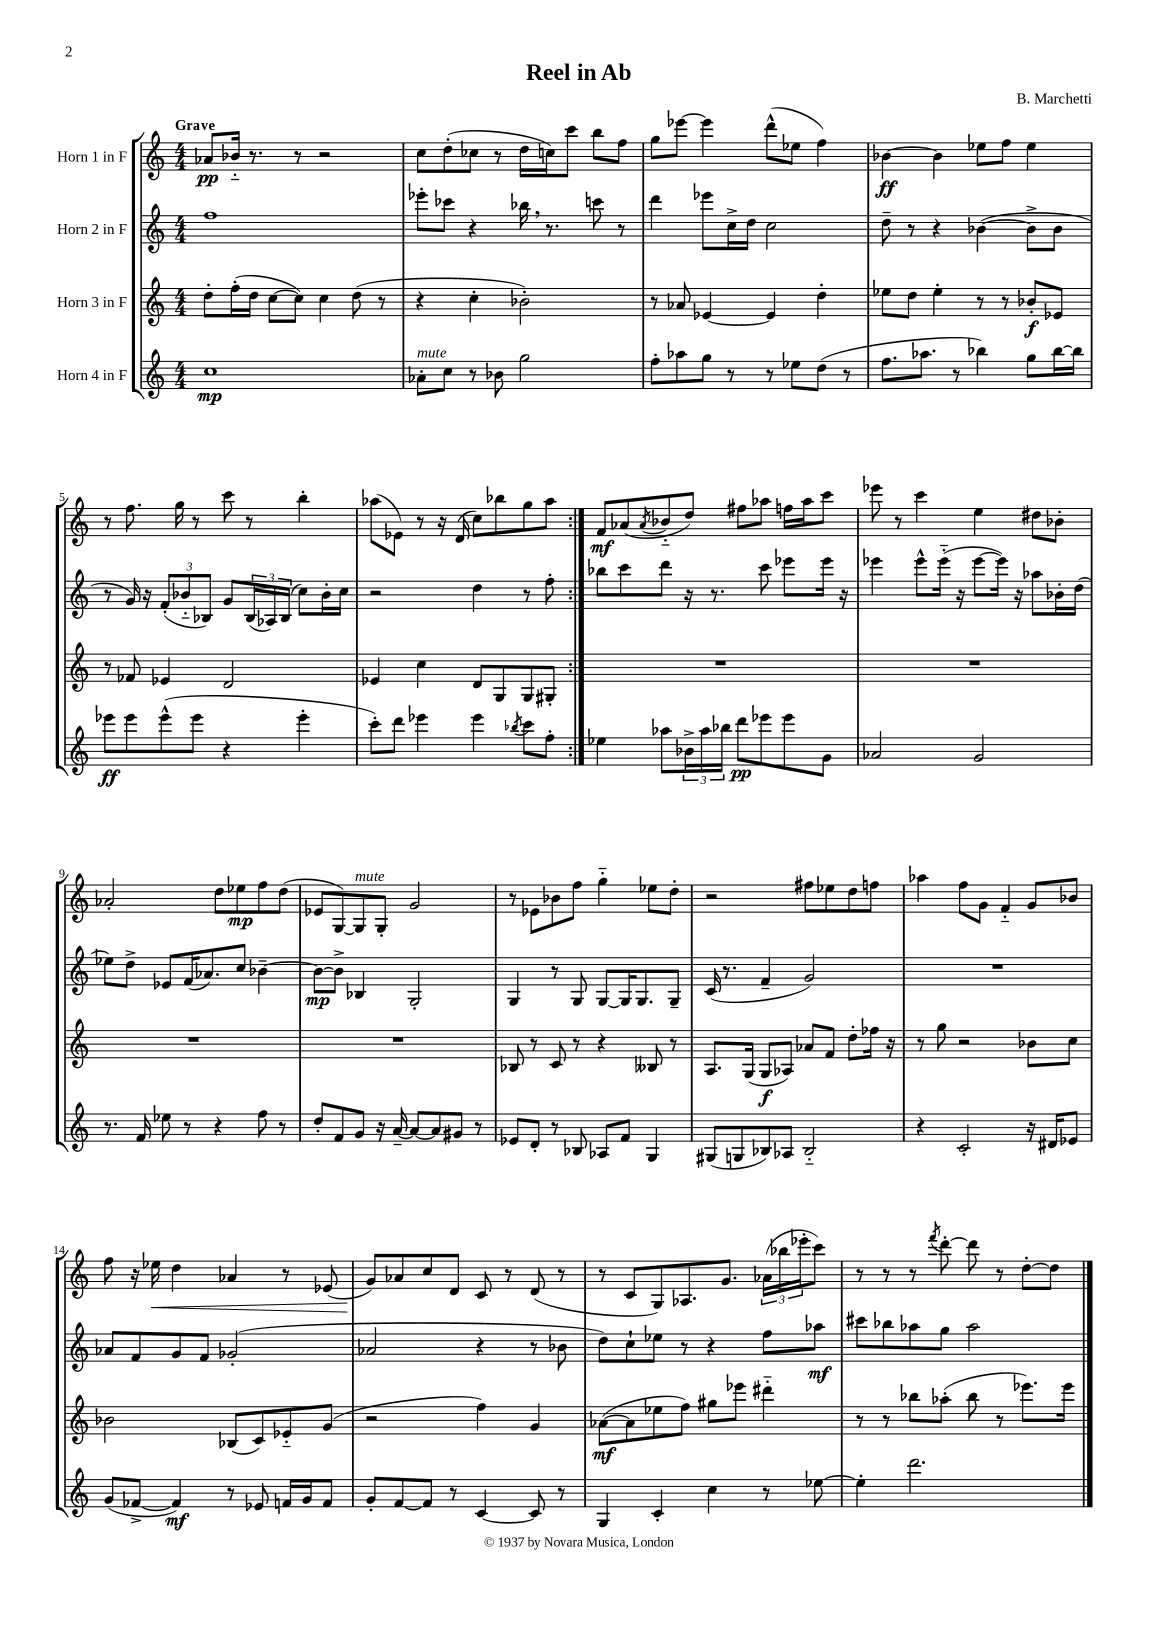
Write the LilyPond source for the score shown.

\header { title = "Reel in Ab" composer = "B. Marchetti" }
<<
\new StaffGroup <<
\new Staff = "s0" \with { instrumentName = "Horn 1 in F" } {
    \clef treble \key c \major \numericTimeSignature \time 4/4 \tempo "Grave"
    \repeat volta 2 { aes'8\pp bes'16-_ r8. r8 r2 |
    c''8 d''8-.( ces''8 r8 d''16 c''16) c'''8 b''8 f''8 |
    g''8 ees'''8~ ees'''4 d'''8-^( ees''8 f''4) |
    bes'4~\ff bes'4 ees''8 f''8 ees''4 |
    r8 f''8. g''16 r8 c'''8 r8 b''4-. |
    aes''8( ees'8) r8 r16 d'16( c''8) bes''8 g''8 aes''8 | }
    f'8\mf aes'8( \acciaccatura { aes'8 } bes'8-_ d''8) fis''8 aes''8 f''16 aes''16 c'''8 |
    ees'''8 r8 c'''4 e''4 dis''8 bes'8-. |
    aes'2-. d''8 ees''8\mp f''8 d''8( |
    ees'8 g8~) g8^\markup { \italic "mute" } g8-. g'2 |
    r8 ees'8 bes'8 f''8 g''4-_ ees''8 d''8-. |
    r2 fis''8 ees''8 d''8 f''8 |
    aes''4 f''8 g'8 f'4-_ g'8 bes'8 |
    f''8 r16 ees''16\< d''4 aes'4 r8 ees'8( |
    g'8\!) aes'8 c''8 d'8 c'8 r8 d'8( r8 |
    r8 c'8 g8) aes8. g'8. \tuplet 3/2 { aes'16( bes''16 ees'''16-. } c'''8) |
    r8 r8 r8 \acciaccatura { f'''8 } d'''8~-. d'''8 r8 d''8~-. d''8 \bar "|." |
}
\new Staff = "s1" \with { instrumentName = "Horn 2 in F" } {
    \clef treble \key c \major \numericTimeSignature \time 4/4
    \repeat volta 2 { f''1 |
    ees'''8-. ces'''8 r4 bes''16 \breathe r8. c'''8 r8 |
    d'''4 ees'''8 c''16-> d''16 c''2 |
    d''8-- r8 r4 bes'4~( bes'8-> bes'8 |
    r8 g'16) r16 \tuplet 3/2 { f'8-.( bes'8-_ bes8) } g'8 \tuplet 3/2 { bes16( aes16) bes16( } c''8) bes'16-. c''16 |
    r2 d''4 r8 f''8-. | }
    bes''8 c'''8 d'''8 r16 r8. c'''8 ees'''8 ees'''16 r16 |
    ees'''4 ees'''8-^ ees'''16-_( r16 ees'''8~ ees'''16) r16 aes''8 bes'16-. d''16( |
    ees''8) d''8-> ees'8 f'16( aes'8.) c''8 bes'4~-- |
    bes'8~\mp bes'8-> bes4 g2-. |
    g4 r8 g8 g8~ g16 g8. g8-- |
    c'16( r8. f'4-- g'2) |
    R1 |
    aes'8 f'8 g'8 f'8 ges'2-.( |
    aes'2 r4 r8 bes'8 |
    d''8) c''8-! ees''8 r8 r4 f''8 aes''8\mf |
    cis'''8 bes''8 aes''8 g''8 aes''2 \bar "|." |
}
\new Staff = "s2" \with { instrumentName = "Horn 3 in F" } {
    \clef treble \key c \major \numericTimeSignature \time 4/4
    \repeat volta 2 { d''8-. f''16-.( d''16 c''8~ c''8) c''4 d''8( r8 |
    r4 c''4-. bes'2-.) |
    r8 aes'8 ees'4~ ees'4 d''4-. |
    ees''8 d''8 ees''4-. r8 r8 bes'8-.\f ees'8 |
    r8 fes'8 ees'4 d'2 |
    ees'4 c''4 d'8 g8 g8 gis8-. | }
    R1 |
    R1 |
    R1 |
    R1 |
    bes8 r8 c'8 r8 r4 beses8 r8 |
    a8. g16( g8\f aes8) aes'8 f'8 d''8-. fes''16 r16 |
    r8 g''8 r2 bes'8 c''8 |
    bes'2 bes8( c'8) ees'8-_ g'8( |
    r2 f''4) g'4 |
    aes'8~\mf( aes'8 ees''8 f''8) gis''8 ees'''8 dis'''4-_ |
    r8 r8 bes''8 aes''8-.( bes''8 r8 ees'''8.) ees'''16 \bar "|." |
}
\new Staff = "s3" \with { instrumentName = "Horn 4 in F" } {
    \clef treble \key c \major \numericTimeSignature \time 4/4
    \repeat volta 2 { c''1\mp |
    aes'8-.^\markup { \italic "mute" } c''8 r8 bes'8 g''2 |
    f''8-. aes''8 g''8 r8 r8 ees''8 d''8( r8 |
    f''8. aes''8. r8 bes''4) g''8 bes''16~ bes''16 |
    ees'''8\ff ees'''8 ees'''8-^( ees'''8 r4 ees'''4-. |
    c'''8-.) d'''8 ees'''4 ees'''4 \acciaccatura { bes''8 } c'''8 f''8-. | }
    ees''4 aes''8 \tuplet 3/2 { bes'16-> aes''16 bes''16 } d'''8\pp ees'''8 ees'''8 g'8 |
    aes'2 g'2 |
    r8. f'16 ees''8 r8 r4 f''8 r8 |
    d''8-. f'8 g'8 r16 a'16~-- a'8~ a'8 gis'8 r8 |
    ees'8 d'8-. r8 bes8 aes8 f'8 g4 |
    gis8( g8 bes8) aes8 bes2-_ |
    r4 c'2-. r16 dis'16 ees'8 |
    g'8( fes'8~-> fes'4\mf) r8 ees'8 f'16 g'16 f'8 |
    g'8-. f'8~ f'8 r8 c'4~ c'8 r8 |
    g4 c'4-. c''4 r8 ees''8~ |
    ees''4-. d'''2. \bar "|." |
}
>>
>>
